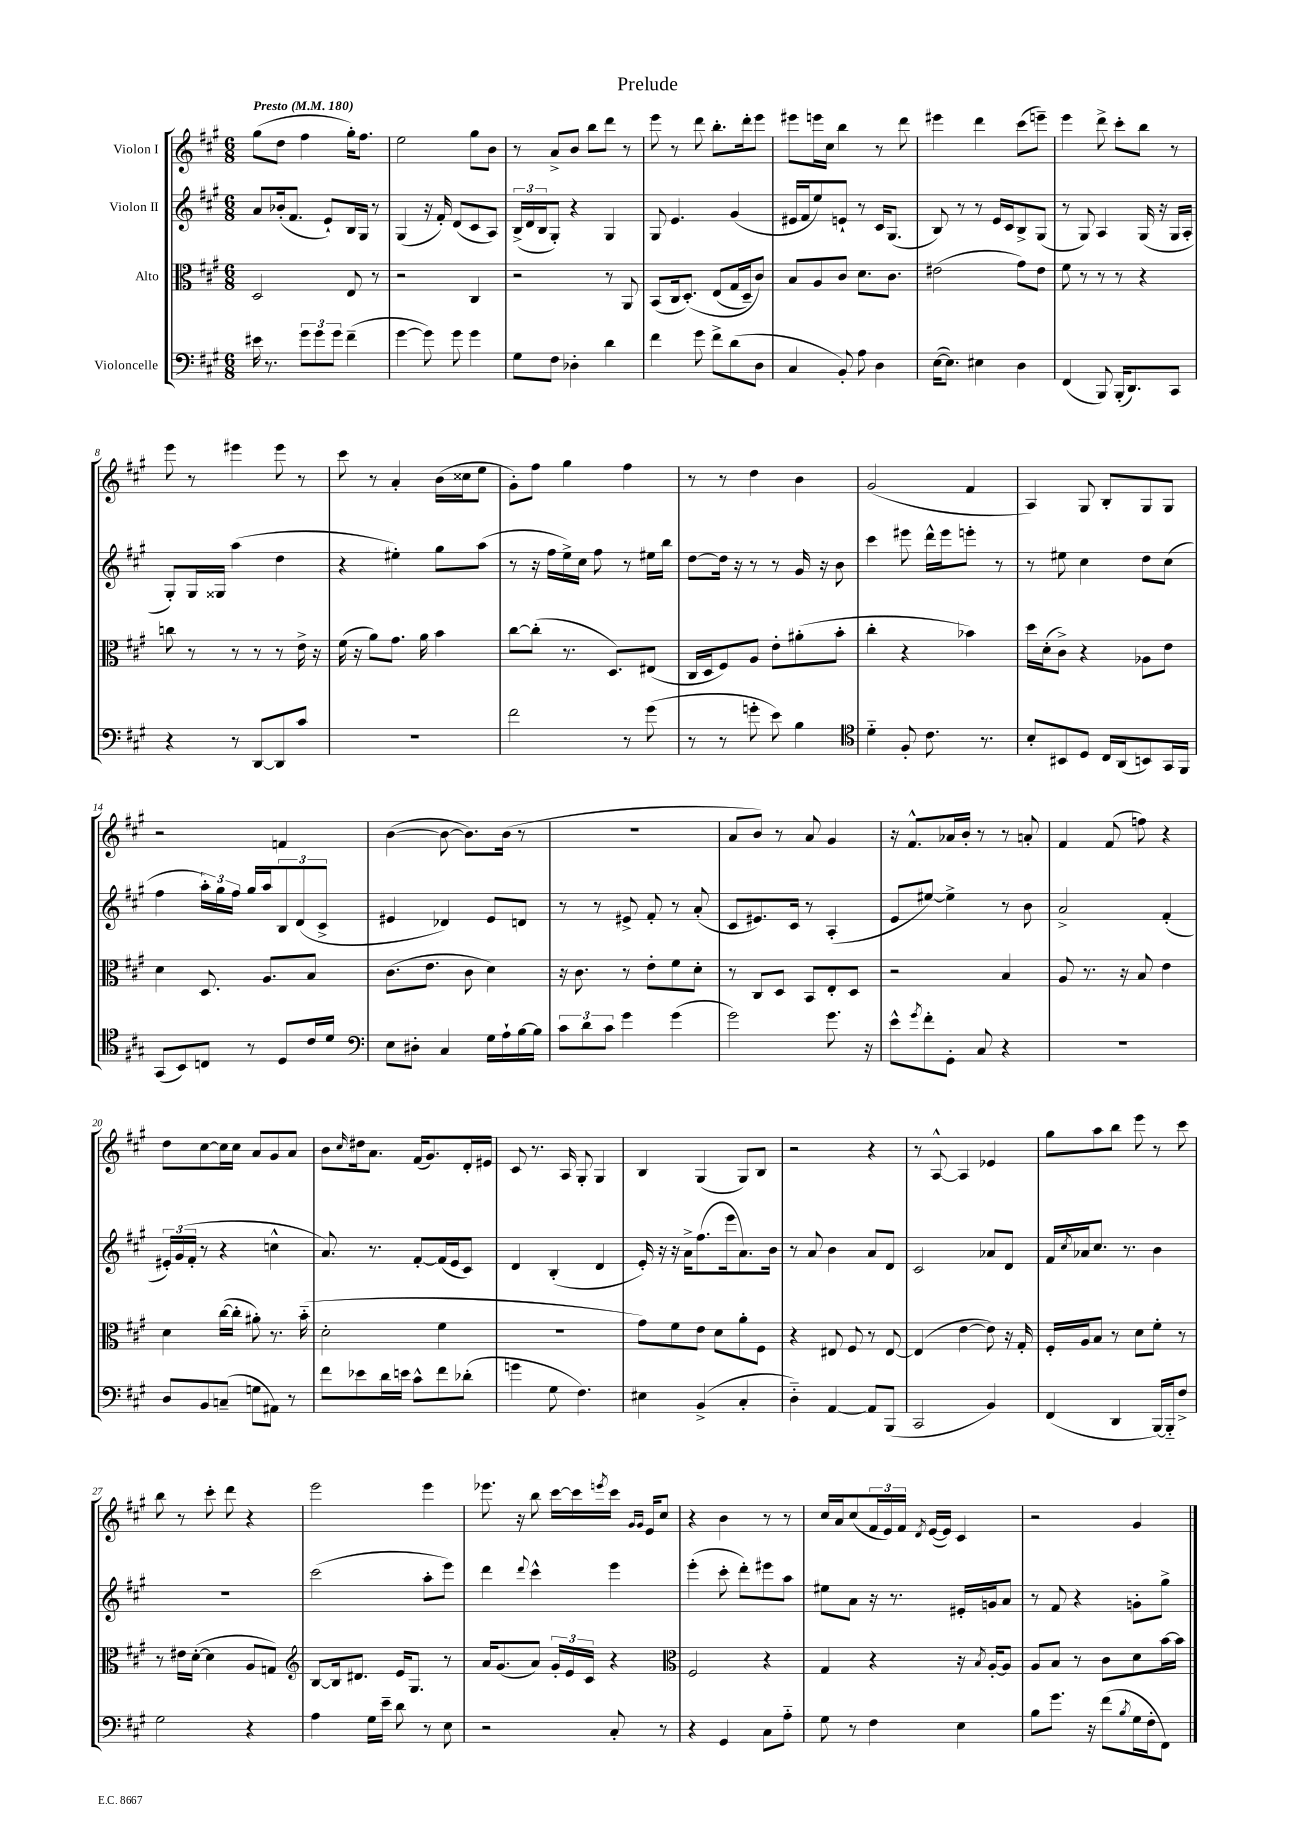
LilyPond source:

\header { title = "Prelude" }
<<
\new StaffGroup <<
\new Staff = "s0" \with { instrumentName = "Violon I" } {
    \clef treble \key a \major \numericTimeSignature \time 6/8 \tempo "Presto" 4 = 180
    gis''8( d''8 fis''4 gis''16-.) fis''8. |
    e''2 gis''8 b'8 |
    r8 a'8-> b'8 b''8 d'''8 r8 |
    e'''8 r8 d'''8 b''8.-. d'''16-. e'''8 |
    eis'''8 e'''16 cis''16 b''4 r8 d'''8 |
    eis'''4 d'''4 cis'''8( e'''8--) |
    e'''4 d'''8-> cis'''8-. b''8 r8 |
    e'''8 r8 eis'''4 eis'''8 r8 |
    cis'''8 r8 a'4-. b'16( cisis''16 e''8 |
    gis'8-.) fis''8 gis''4 fis''4 |
    r8 r8 d''4 b'4 |
    gis'2( fis'4 |
    a4) gis8 b8-. gis8 gis8 |
    r2 f'4 |
    b'4~( b'8~ b'8.) b'16( r8 |
    R2. |
    a'8 b'8) r8 a'8 gis'4 |
    r16 fis'8.-^ aes'16 b'16-. r8 r8 a'8-. |
    fis'4 fis'8( f''8) r4 |
    d''8 cis''8~ cis''16 cis''16 a'8 gis'8 a'8 |
    b'8 \grace { cis''16 } dis''16 a'8. fis'16( gis'8.) d'16-. eis'16 |
    cis'8 r8. a16 gis8-. gis4 |
    b4 gis4( gis8) b8 |
    r2 r4 |
    r8 a8~-^ a4 ees'4 |
    gis''8 a''8 b''8 e'''8 r8 cis'''8 |
    b''8 r8 cis'''8-. d'''8 r4 |
    e'''2 e'''4 |
    ees'''8. r16 b''8 cis'''16~ cis'''16 \acciaccatura { e'''8 } cis'''16 \grace { gis'16 gis'16 } e'16 cis''8 |
    r4 b'4 r8 r8 |
    cis''16 a'16 cis''8( \tuplet 3/2 { fis'16 e'16) fis'16 } \acciaccatura { d'8 } e'16~( e'16) cis'4 |
    r2 gis'4 \bar "|." |
}
\new Staff = "s1" \with { instrumentName = "Violon II" } {
    \clef treble \key a \major \numericTimeSignature \time 6/8
    a'8 bes'16-.( fis'8. e'8-!) b16 gis16 r8 |
    gis4( r16 fis'16-.) d'8( cis'8 a8) |
    \tuplet 3/2 { b16->( d'16 b16 } gis8-.) r4 gis4 |
    gis8 e'4. gis'4( |
    eis'16 fis'16 e''8) e'8-! r8 cis'16 gis8.( |
    b8) r8 r8 e'16 cis'16 b8-> gis8( |
    r8 gis8) a4 gis16( r16 gis16 a16-. |
    gis8-.) gis16 gisis16 a''4( d''4 |
    r4 eis''4-.) gis''8 a''8( |
    r8 r16 fis''16 e''16->) cis''16 fis''8 r8 eis''16 b''16 |
    d''8~ d''16 r16 r8 r8 gis'16 r16 b'8 |
    cis'''4 eis'''8 d'''16-^ eis'''16 e'''8-. r8 |
    r8 eis''8 cis''4 d''8 cis''8( |
    fis''4 \tuplet 3/2 { a''16-.) gis''16 fis''16 } gis''16 a''16 \tuplet 3/2 { b8 d'8( cis'8-> } |
    eis'4 des'4) eis'8 d'8 |
    r8 r8 eis'8-> fis'8-. r8 a'8-.( |
    cis'8 eis'8.) cis'16 r8 a4-.( |
    e'8 eis''8~) eis''4-> r8 b'8 |
    a'2-> fis'4-.( |
    \tuplet 3/2 { eis'16-.) gis'16( fis'16-. } r8 r4 c''4-^ |
    a'8.) r8. fis'8~-. fis'16( e'16 cis'8) |
    d'4 b4-.( d'4 |
    e'16-.) r16 r16 a'16-> fis''8.( e'''16 a'8.) b'16 |
    r8 a'8 b'4 a'8 d'8 |
    cis'2 aes'8 d'8 |
    fis'16 \acciaccatura { cis''8 } aes'16 cis''8. r8. b'4 |
    R2. |
    cis'''2( a''8-. e'''8) |
    d'''4 \appoggiatura { d'''8 } cis'''4-^ e'''4 |
    e'''4-.( cis'''8-. d'''8-.) eis'''8 a''8 |
    eis''8 a'8 r16 r8. eis'16-. g'16 a'8 |
    r8 fis'8 r4 g'8-. gis''8-> \bar "|." |
}
\new Staff = "s2" \with { instrumentName = "Alto" } {
    \clef alto \key a \major \numericTimeSignature \time 6/8
    d2 e8 r8 |
    r2 cis4 |
    r2 r8 a,8 |
    b,8( cis16 d8.-.)\( e8( gis16 d16--) cis'8\) |
    b8 a8 cis'8 d'8. cis'8. |
    eis'2( gis'8) eis'8 |
    fis'8 r8 r8 r8 r4 |
    c''8 r8 r8 r8 r8 e'16-> r16 |
    fis'16( r16 a'8) gis'8. a'16 b'4 |
    cis''8~ cis''8-.( r8. d8.) eis8( |
    cis16 d16 fis8) a8 e'8-. ais'8-.( b'8-. |
    cis''4-. r4 bes'4) |
    d''16 d'16-.( cis'8->) r4 aes8 e'8 |
    d'4 d8. a8. b8 |
    cis'8.( e'8. cis'8 d'4) |
    r16 cis'8. r8 e'8-. fis'8 d'8-. |
    r8 cis8 d8 b,8 e8-. d8 |
    r2 b4 |
    a8 r8. r16 b8 e'4 |
    d'4 cis''16~( cis''16-. ais'8-.) r8. b'16-_( |
    d'2-. fis'4 |
    R2. |
    gis'8) fis'8 e'8 d'8 a'8-. fis8 |
    r4 eis8 fis8 r8 eis8~ |
    eis4( e'4~ e'8) r16 gis16-. |
    fis16-. a16 b8 r8 d'8 fis'8-. r8 |
    r8 eis'16 d'16~-.( d'4 a8 g8) |
    \clef treble b8~ b16 dis'8. e'16 gis8. r8 |
    a'16 gis'8.( a'8) \tuplet 3/2 { gis'16-. e'16 cis'16 } r4 |
    \clef alto fis2 r4 |
    gis4 r4 r16 \acciaccatura { b8 } a16~-. a8 |
    a8 b8 r8 cis'8 d'8 b'16~ b'16 \bar "|." |
}
\new Staff = "s3" \with { instrumentName = "Violoncelle" } {
    \clef bass \key a \major \numericTimeSignature \time 6/8
    eis'16 r8. \tuplet 3/2 { gis'8 gis'8 gis'8 } fis'4--( |
    gis'4~ gis'8) gis'8 gis'4 |
    gis8 fis8 des4-. d'4 |
    fis'4 gis'8 fis'8-> d'8( d8 |
    cis4 b,8-.) a8 d4 |
    e16~( e8.) eis4 d4 |
    fis,4( b,,8) b,,16-.( d,8.) cis,8 |
    r4 r8 d,8~ d,8 cis'8 |
    R2. |
    fis'2 r8 gis'8( |
    r8 r8 g'8-. e'8) b4 |
    \clef tenor d'4-_ fis8-. cis'8. r8. |
    b8-. bis,8 d8 cis16 a,16( b,8) gis,16 fis,16 |
    gis,8( b,8) c8 r8 d8 cis'16 d'16 |
    \clef bass e8 dis8-. cis4 gis16 a16-! b16~ b16 |
    \tuplet 3/2 { cis'8 d'8 cis'8 } gis'4 gis'4( |
    gis'2) gis'8. r16 |
    e'8-^ \acciaccatura { gis'8 } fis'8-. gis,8-. cis8 r4 |
    R2. |
    d8 b,8 c8--( g8 ais,8) r8 |
    fis'8 ees'8 d'16 e'16 cis'8-^ fis'8 des'8-.( |
    g'4 gis8 fis4.) |
    eis4 b,4->( cis4-. |
    d4-_) a,4~ a,8 b,,8( |
    cis,2 b,4) |
    fis,4( d,4 b,,16~) b,,16-_ fis8-> |
    gis2 r4 |
    a4 gis16 e'16-- d'8 r8 e8 |
    r2 cis8-. r8 |
    r4 gis,4 cis8 a8-_ |
    gis8 r8 fis4 e4 |
    b8 gis'8. r16 fis'8( \acciaccatura { b8 } gis16 fis16-. fis,8) \bar "|." |
}
>>
>>
